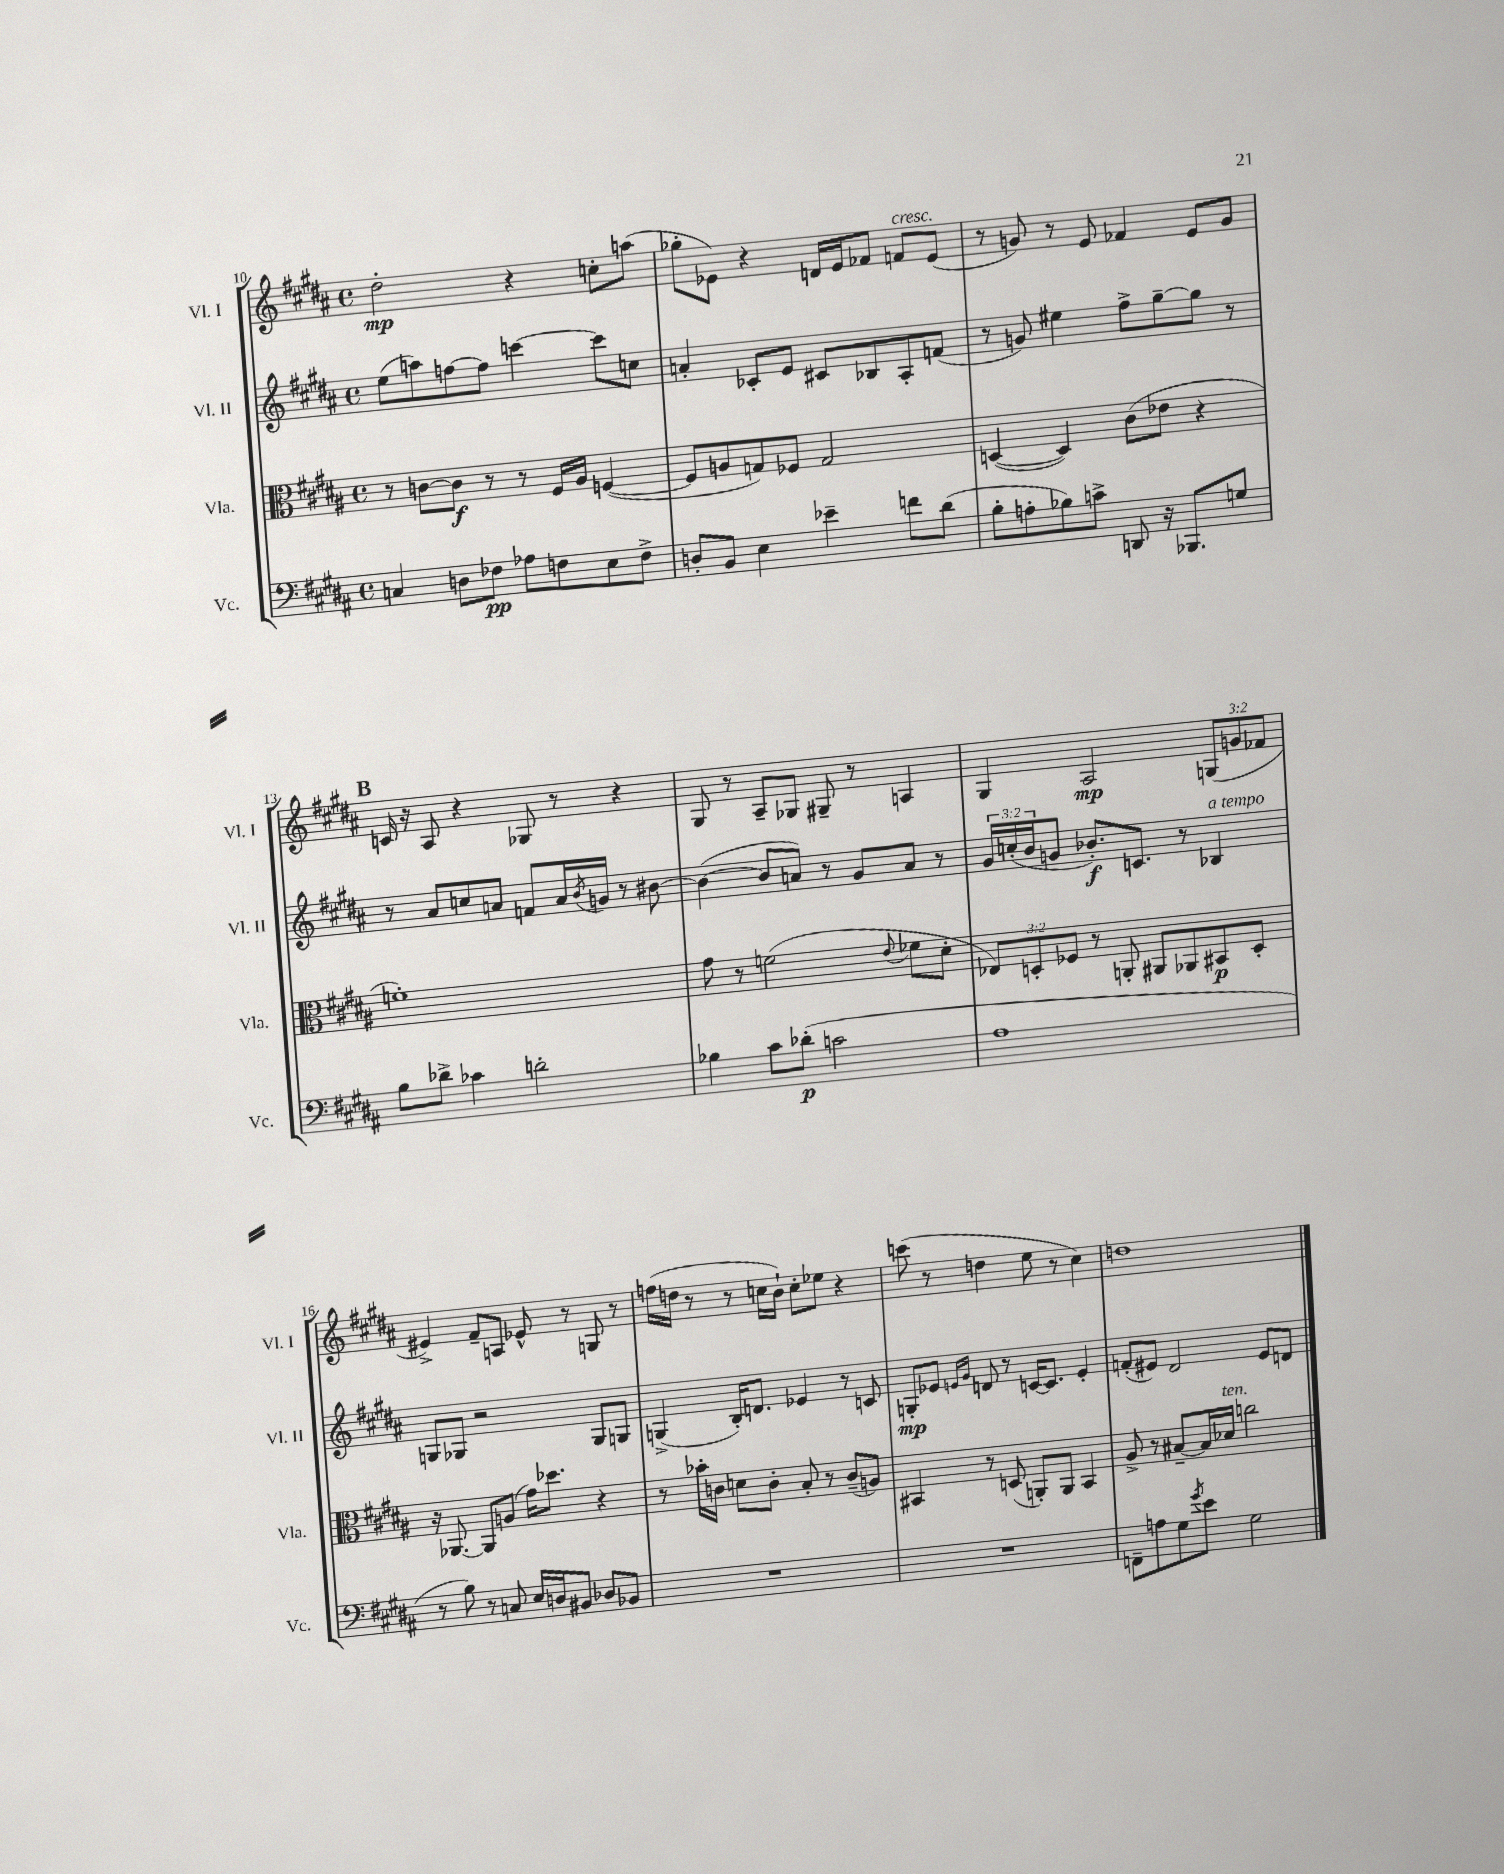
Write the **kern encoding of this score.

**kern	**dynam	**kern	**dynam	**kern	**dynam	**kern	**dynam
*part4	*part4	*part3	*part3	*part2	*part2	*part1	*part1
*staff4	*staff4	*staff3	*staff3	*staff2	*staff2	*staff1	*staff1
*I"Vc.	*	*I"Vla.	*	*I"Vl. II	*	*I"Vl. I	*
*I'Vc.	*	*I'Vla.	*	*I'Vl. II	*	*I'Vl. I	*
*clefF4	*	*clefC3	*	*clefG2	*	*clefG2	*
*k[f#c#g#d#a#]	*	*k[f#c#g#d#a#]	*	*k[f#c#g#d#a#]	*	*k[f#c#g#d#a#]	*
*M4/4	*	*M4/4	*	*M4/4	*	*M4/4	*
*met(c)	*	*met(c)	*	*met(c)	*	*met(c)	*
=10	=10	=10	=10	=10	=10	=10	=10
4Cn/	.	8r	.	(8ee\L	.	2dd#'\	mp
.	.	[8cn\L	.	8aan\)	.	.	.
8Dn\L	.	8c\J]	f	[8ffn\	.	.	.
8F-X\J	pp	8r	.	8ff\J]	.	.	.
8A-X\L	.	8r	.	[4cccn\	.	4r	.
8Fn\	.	16F#/LL	.	.	.	.	.
.	.	16A#/JJ	.	.	.	.	.
8E\	.	([4Fn/	.	8ccc\L]	.	8ccn'\L	.
8F^\J	.	.	.	8ccn\J	.	(8aan\J	.
=11	=11	=11	=11	=11	=11	=11	=11
8Dn'/L	.	8F/L]	.	4an'/	.	8gg-X'\L	.
8BB/J	.	8An/	.	.	.	8e-X\J)	.
4E\	.	8Gn/)	.	8c-X'/L	.	4r	.
.	.	8F-X/J	.	8e/J	.	.	.
4e-X~\	.	2G/	.	8c#X/L	.	16dn/LL	.
.	.	.	.	.	.	16e-/J	.
.	.	.	.	8B-X/	.	8f-X/J	.
!	!	!	!	!	!	!LO:TX:a:i:t=cresc.	!
8fn\L	.	.	.	8A#'/	.	8fn/L	.
(8d#\J	.	.	.	(8fn/J	.	(8e-/J	.
=12	=12	=12	=12	=12	=12	=12	=12
8B'\L	.	([4Dn/	.	8r	.	8r	.
8An'\	.	.	.	8gn/)	.	8gn/)	.
8B-X\)	.	4D/])	.	4ee#X\	.	8r	.
8cn^\J	.	.	.	.	.	8e/	.
8DDn/	.	(8c#\L	.	8ff#^\L	.	4f-X/	.
16r	.	8e-X\J	.	[8gg#~\	.	.	.
8.BBB-X/L	.	.	.	.	.	.	.
.	.	4r	.	8gg#\J]	.	8e/L	.
8Gn/J	.	.	.	8r	.	8g/J	.
!!LO:LB:g=z
!!LO:REH:place=s1:t=B
=13	=13	=13	=13	=13	=13	=13	=13
8B\L	.	1fn')	.	8r	.	16cn/	.
.	.	.	.	.	.	16r	.
8d-X^\J	.	.	.	8a#/L	.	8A#/	.
4c-X\	.	.	.	8ccn/	.	4r	.
.	.	.	.	8an/J	.	.	.
2dn'\	.	.	.	8fn/L	.	8G-X/	.
.	.	.	.	16a/L	.	8r	.
.	.	.	.	8qb/	.	.	.
.	.	.	.	16gn/JJ	.	.	.
.	.	.	.	8r	.	4r	.
.	.	.	.	[8b#X\	.	.	.
=14	=14	=14	=14	=14	=14	=14	=14
4B-X\	.	8g#\	.	(4b#\_	.	8G#/	.
.	.	8r	.	.	.	8r	.
8c#\L	.	(2fn\	.	8b#/L]	.	8A#~/L	.
(8d-X'\J	p	.	.	8an/J)	.	8G-X/J	.
2cn\	.	.	.	8r	.	8G#X~/	.
.	.	.	.	8g#/L	.	8r	.
.	.	8qqe/	.	.	.	.	.
.	.	8f-X\L	.	8a/J	.	4An/	.
.	.	8d#'\J	.	8r	.	.	.
=15	=15	=15	=15	=15	=15	=15	=15
1A#	.	12E-X/L)	.	24g#/LL	.	4G#/	.
.	.	.	.	(24ccn'/	.	.	.
.	.	12Dn'/	.	24b/J	.	.	.
.	.	.	.	8gn/J	.	.	.
.	.	12F-X/J	.	.	.	.	.
.	.	8r	.	8.b-X'/L)	f	2A#/	mp
.	.	8AAn'/	.	.	.	.	.
.	.	.	.	8.cn/J	.	.	.
.	.	8AA#X/L	.	.	.	.	.
.	.	8AA-X/	.	8r	.	.	.
!	!	!	!	!LO:TX:a:i:t=a tempo	!	!	!
.	.	8BB#X/	p	4B-X/	.	(12Gn/L	.
.	.	.	.	.	.	12gn/	.
.	.	8D'/J	.	.	.	.	.
.	.	.	.	.	.	12f-X/J	.
!!LO:LB:g=z
=16	=16	=16	=16	=16	=16	=16	=16
8r	.	16r	.	8Gn/L	.	4e#X^/)	.
.	.	[8.AA-X/	.	.	.	.	.
8B\)	.	.	.	8G-X/J	.	.	.
8r	.	8AA-/L]	.	2r	.	8f#~/L	.
8Cn/	.	(8An/J	.	.	.	8An/J	.
16E/LL	.	16g#\KL)	.	.	.	8e-X^^/	.
16Dn/J	.	8.dd-X\J	.	.	.	.	.
8BB#X/J	.	.	.	.	.	8r	.
8D-X/L	.	4r	.	8G-/L	.	8Gn/	.
8BB-X/J	.	.	.	8Gn/J	.	8r	.
=17	=17	=17	=17	=17	=17	=17	=17
1r	.	8r	.	(4Gn^/	.	(16ffn\LL	.
.	.	.	.	.	.	16ddn\JJ	.
.	.	16b-X'\LL	.	.	.	8r	.
.	.	16cn\JJ	.	.	.	.	.
.	.	8dn\L	.	16B'/KL)	.	8r	.
.	.	.	.	8.dn/J	.	.	.
.	.	8c'\J	.	.	.	16ccn\LL	.
.	.	.	.	.	.	16b`\JJ)	.
.	.	8B'/	.	4e-X/	.	8cc'\L	.
.	.	8r	.	.	.	8ee-X\J	.
.	.	(8c~/L	.	8r	.	4r	.
.	.	8An/J)	.	8cn/	.	.	.
=18	=18	=18	=18	=18	=18	=18	=18
1r	.	4BB#X/	.	8Gn'/L	mp	(8cccn\	.
.	.	.	.	8e-X/J	.	8r	.
.	.	.	.	16qqen/LL	.	.	.
.	.	.	.	16qqg#/JJ	.	.	.
.	.	8r	.	8dn/	.	4ddn\	.
.	.	(8Dn/	.	8r	.	.	.
.	.	8AAn'/L)	.	[16cn/KL	.	8ee\	.
.	.	.	.	8.c/J]	.	.	.
.	.	8AA/J	.	.	.	8r	.
.	.	4BB#/	.	4e'/	.	4cc#\)	.
=19	=19	=19	=19	=19	=19	=19	=19
8FFn~\L	.	8A#^/	.	(8fn'/L	.	1ddn	.
8An\	.	8r	.	8e#X/J)	.	.	.
8G#\	.	[8B#X~/L	.	2d#/	.	.	.
8qg#/	.	.	.	.	.	.	.
8e\J	.	16B#/L]	.	.	.	.	.
!	!	!LO:TX:a:i:t=ten.	!	!	!	!	!
.	.	16d-X/JJ	.	.	.	.	.
2G#\	.	2ccn\	.	.	.	.	.
.	.	.	.	8e#/L	.	.	.
.	.	.	.	8dn/J	.	.	.
==	==	==	==	==	==	==	==
*-	*-	*-	*-	*-	*-	*-	*-
